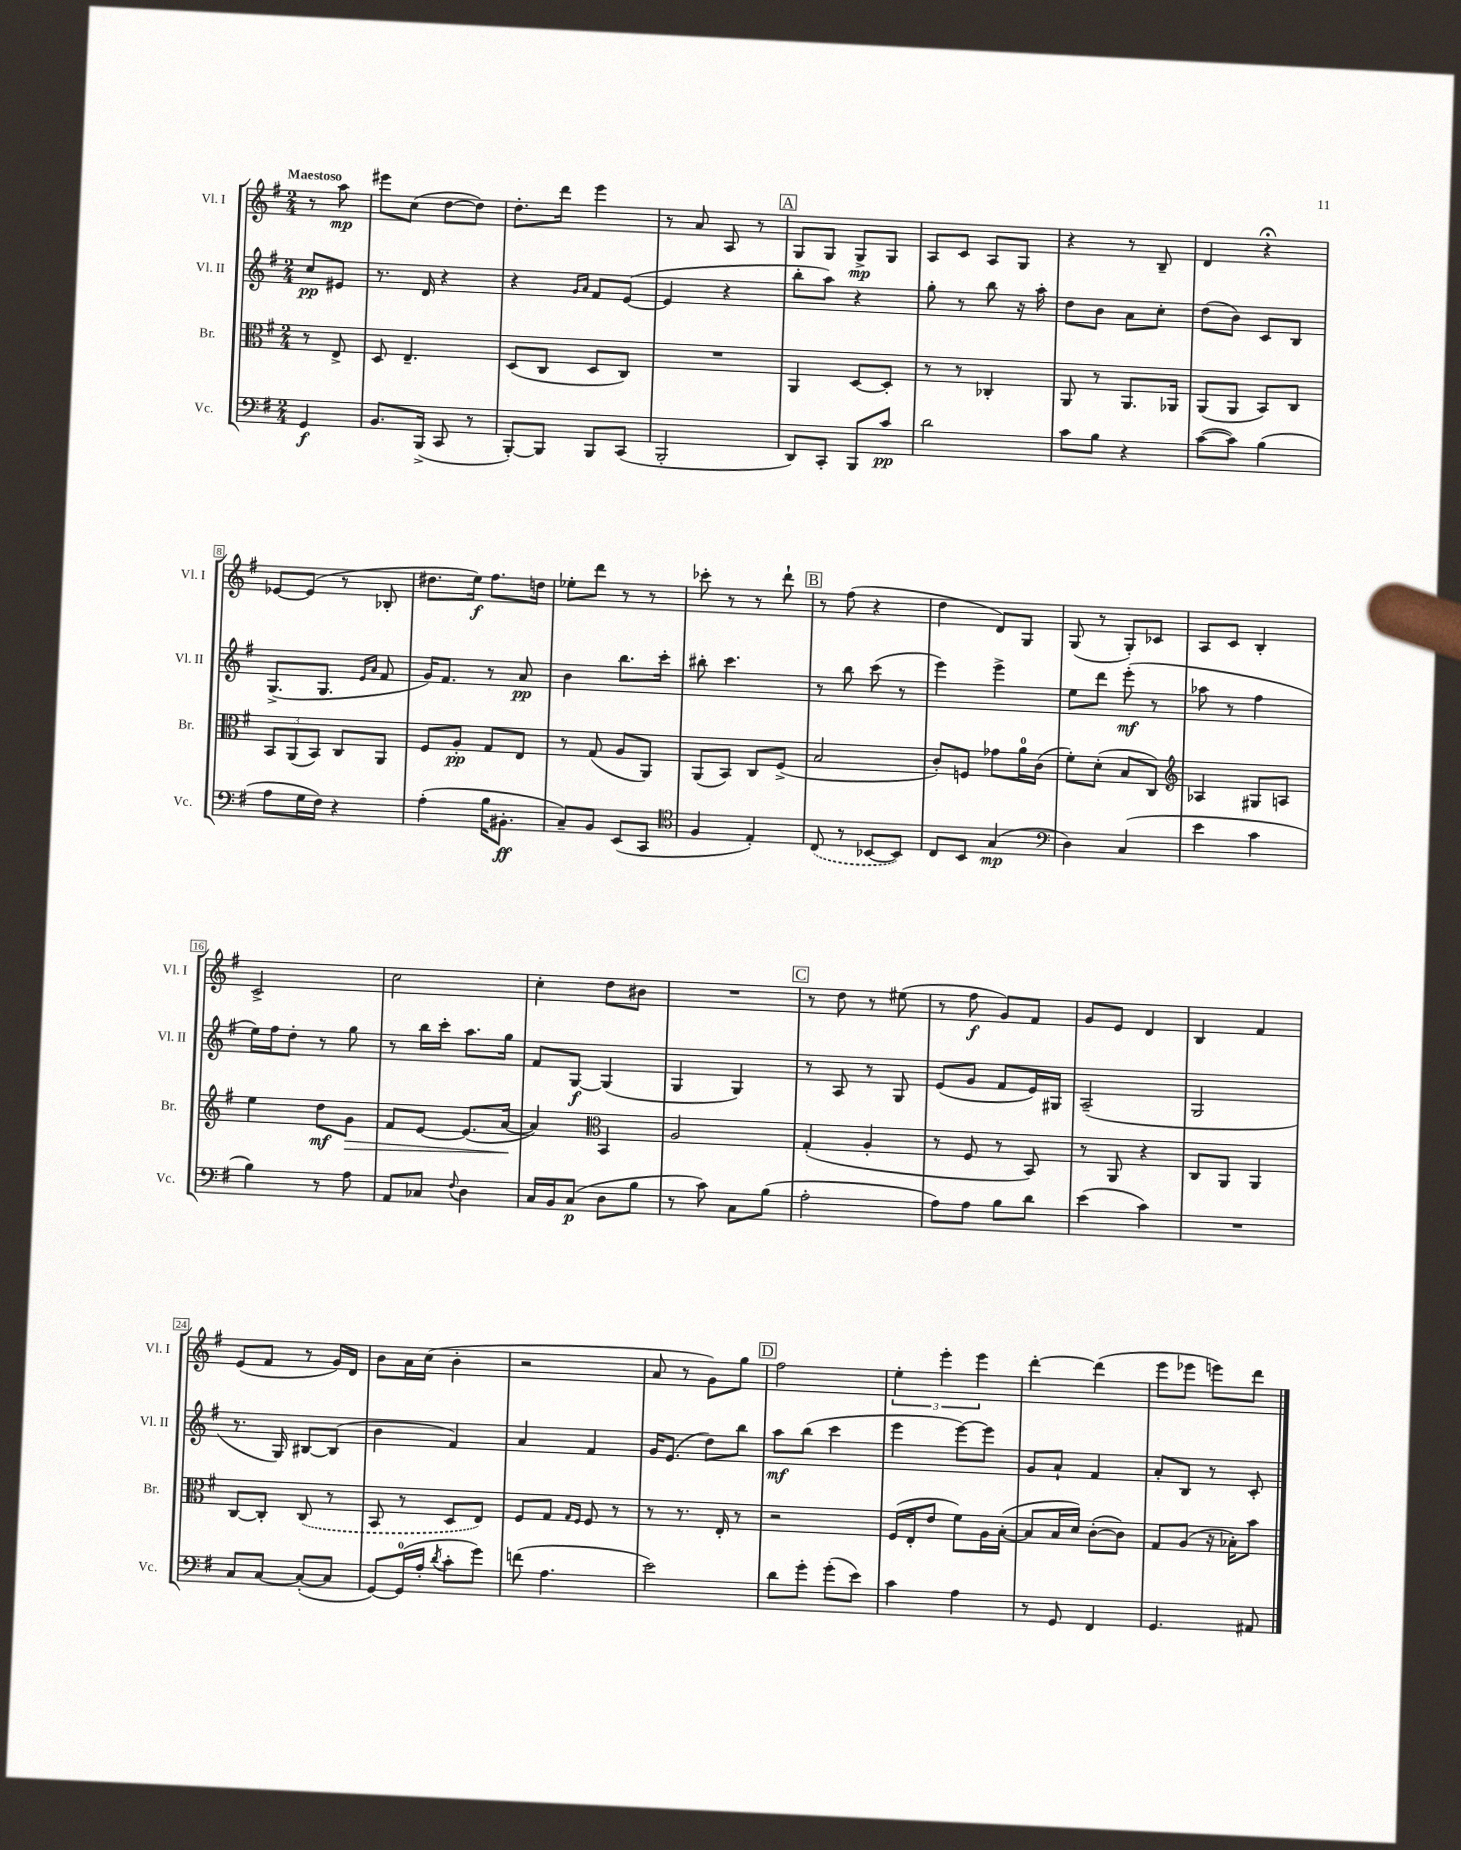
<<
\new StaffGroup <<
\new Staff = "s0" \with { instrumentName = "Vl. I" shortInstrumentName = "Vl. I" } {
    \clef treble \key g \major \numericTimeSignature \time 2/4 \partial 4 \tempo "Maestoso"
    r8 a''8\mp |
    eis'''8 c''8( d''8~ d''8) |
    d''8.-. d'''16 e'''4 |
    r8 a'8 a8 r8 |
    \mark \markup { \box "A" } g8 g8 g8->\mp g8 |
    a8 c'8 a8 g8 |
    r4 r8 b8-- |
    d'4 r4\fermata |
    ees'8~ ees'8( r8 bes8-. |
    dis''8. e''16\f) fis''8. d''16 |
    ees''8-. d'''8 r8 r8 |
    ces'''8-. r8 r8 d'''8-! |
    \mark \markup { \box "B" } r8 fis''8( r4 |
    d''4 d'8) g8 |
    g8( r8 g8-.) ces'8 |
    a8 c'8 b4-. |
    c'2-> |
    c''2 |
    c''4-. d''8 bis'8 |
    R2 |
    \mark \markup { \box "C" } r8 d''8 r8 eis''8( |
    r8 fis''8\f g'8) fis'8 |
    g'8 e'8 d'4 |
    b4 fis'4 |
    e'8( fis'8 r8 g'16) d'16 |
    b'8 a'16 c''16( b'4-. |
    r2 |
    a'8 r8 g'8) g''8 |
    \mark \markup { \box "D" } fis''2 |
    \tuplet 3/2 { e''4-. e'''4-. e'''4 } |
    d'''4~-. d'''4( |
    e'''8 ees'''8 e'''8) d'''8 \bar "|." |
}
\new Staff = "s1" \with { instrumentName = "Vl. II" shortInstrumentName = "Vl. II" } {
    \clef treble \key g \major \numericTimeSignature \time 2/4 \partial 4
    c''8\pp eis'8 |
    r8. d'16 r4 |
    r4 \grace { g'16 a'16 } fis'8 e'8~( |
    e'4 r4 |
    \mark \markup { \box "A" } b''8-. a''8) r4 |
    g''8-. r8 b''8 r16 a''16-. |
    d''8 b'8 a'8 c''8-. |
    d''8( b'8) c'8 b8 |
    g8.->( g8. \grace { e'16 a'16 } fis'8 |
    g'16) fis'8. r8 a'8\pp |
    b'4 b''8. c'''16-. |
    bis''8-. c'''4. |
    \mark \markup { \box "B" } r8 b''8 c'''8( r8 |
    e'''4) e'''4-> |
    e''8 d'''8 e'''8-.\mf( r8 |
    aes''8 r8 fis''4 |
    e''16) fis''16 d''8-. r8 g''8 |
    r8 b''16 c'''16-. a''8. g''16 |
    fis'8 g8~\f g4( |
    g4 g4) |
    \mark \markup { \box "C" } r8 a8 r8 g8 |
    e'8( g'8 fis'8 e'16) gis16 |
    a2--( |
    g2 |
    r8. g16) bis8~ bis8( |
    b'4 fis'4) |
    a'4 fis'4 |
    g'16 e'8.( d''8) b''8 |
    \mark \markup { \box "D" } a''8\mf b''8( c'''4 |
    e'''4 e'''8~) e'''8 |
    g'8 a'8-! fis'4 |
    a'8-. b8 r8 c'8-. \bar "|." |
}
\new Staff = "s2" \with { instrumentName = "Br." shortInstrumentName = "Br." } {
    \clef alto \key g \major \numericTimeSignature \time 2/4 \partial 4
    r8 e8-> |
    d8 e4.-- |
    d8( c8 d8 c8) |
    R2 |
    \mark \markup { \box "A" } a,4 d8~ d8-. |
    r8 r8 ces4-. |
    a,8 r8 a,8. aes,16 |
    a,8( a,8 b,8) c8 |
    \tuplet 3/2 { b,8 a,8( b,8) } c8 a,8 |
    fis8 a8-.\pp g8 e8 |
    r8 g8( a8 a,8) |
    a,8( b,8) c8 fis8->( |
    \mark \markup { \box "B" } b2 |
    c'8-.) f8 ges'8 a'16-0 c'16( |
    fis'8-.) d'8-.( b8 c8) |
    \clef treble aes4 gis8 a8 |
    e''4 d''8\mf g'8\> |
    fis'8 e'8~ e'8.( a'16~\! |
    a'4) \clef alto b,4 |
    a2 |
    \mark \markup { \box "C" } g4-.( a4-. |
    r8 fis8 r8 b,8) |
    r8 a,8 r4 |
    c8 a,8 a,4 |
    c8~ c8-. \once \slurDashed c8( r8 |
    b,8 r8 d8 e8) |
    fis8 g8 \grace { g16 fis16 } fis8 r8 |
    r8 r8. e16-. r8 |
    \mark \markup { \box "D" } r2 |
    fis16( e16-. e'8 fis'8) a16 b16~-.( |
    b8 b16 d'16) c'8~-.( c'8) |
    g8 a8( r16 bes16-.) b'8 \bar "|." |
}
\new Staff = "s3" \with { instrumentName = "Vc." shortInstrumentName = "Vc." } {
    \clef bass \key g \major \numericTimeSignature \time 2/4 \partial 4
    g,4\f |
    b,8. b,,16->( c,8 r8 |
    b,,8~-.) b,,8 b,,8 c,8( |
    b,,2-. |
    \mark \markup { \box "A" } d,8) c,8-. b,,8 c'8\pp |
    d'2 |
    c'8 b8 r4 |
    c'8~( c'8) b4( |
    a8 g16 fis16) r4 |
    a4-.( b16 bis,8.-.\ff |
    c8--) b,8 e,8( c,8 |
    \clef tenor fis4 e4-.) |
    \mark \markup { \box "B" } \once \slurDashed c8( r8 bes,8~ bes,8) |
    c8 b,8 g4\mp( |
    \clef bass d4) c4( |
    e'4 c'4 |
    b4) r8 a8 |
    a,8 ces8 \appoggiatura { fis8 } d4 |
    c16 b,16 c8\p( d8 b8 |
    r8 c'8) c8 b8( |
    \mark \markup { \box "C" } a2-. |
    a8) a8 b8 d'8 |
    e'4( c'4) |
    R2 |
    c8 c8~ c8~-.( c8 |
    g,8~) g,16-0( a16-. \acciaccatura { d'8 } c'8-. g'8) |
    f'8( a4. |
    e'2) |
    \mark \markup { \box "D" } d'8 g'8-. g'8-.( e'8) |
    c'4 a4 |
    r8 g,8 fis,4 |
    g,4. ais,8 \bar "|." |
}
>>
>>
\layout { \context { \Score \override BarNumber.stencil = #(make-stencil-boxer 0.1 0.3 ly:text-interface::print) } }
